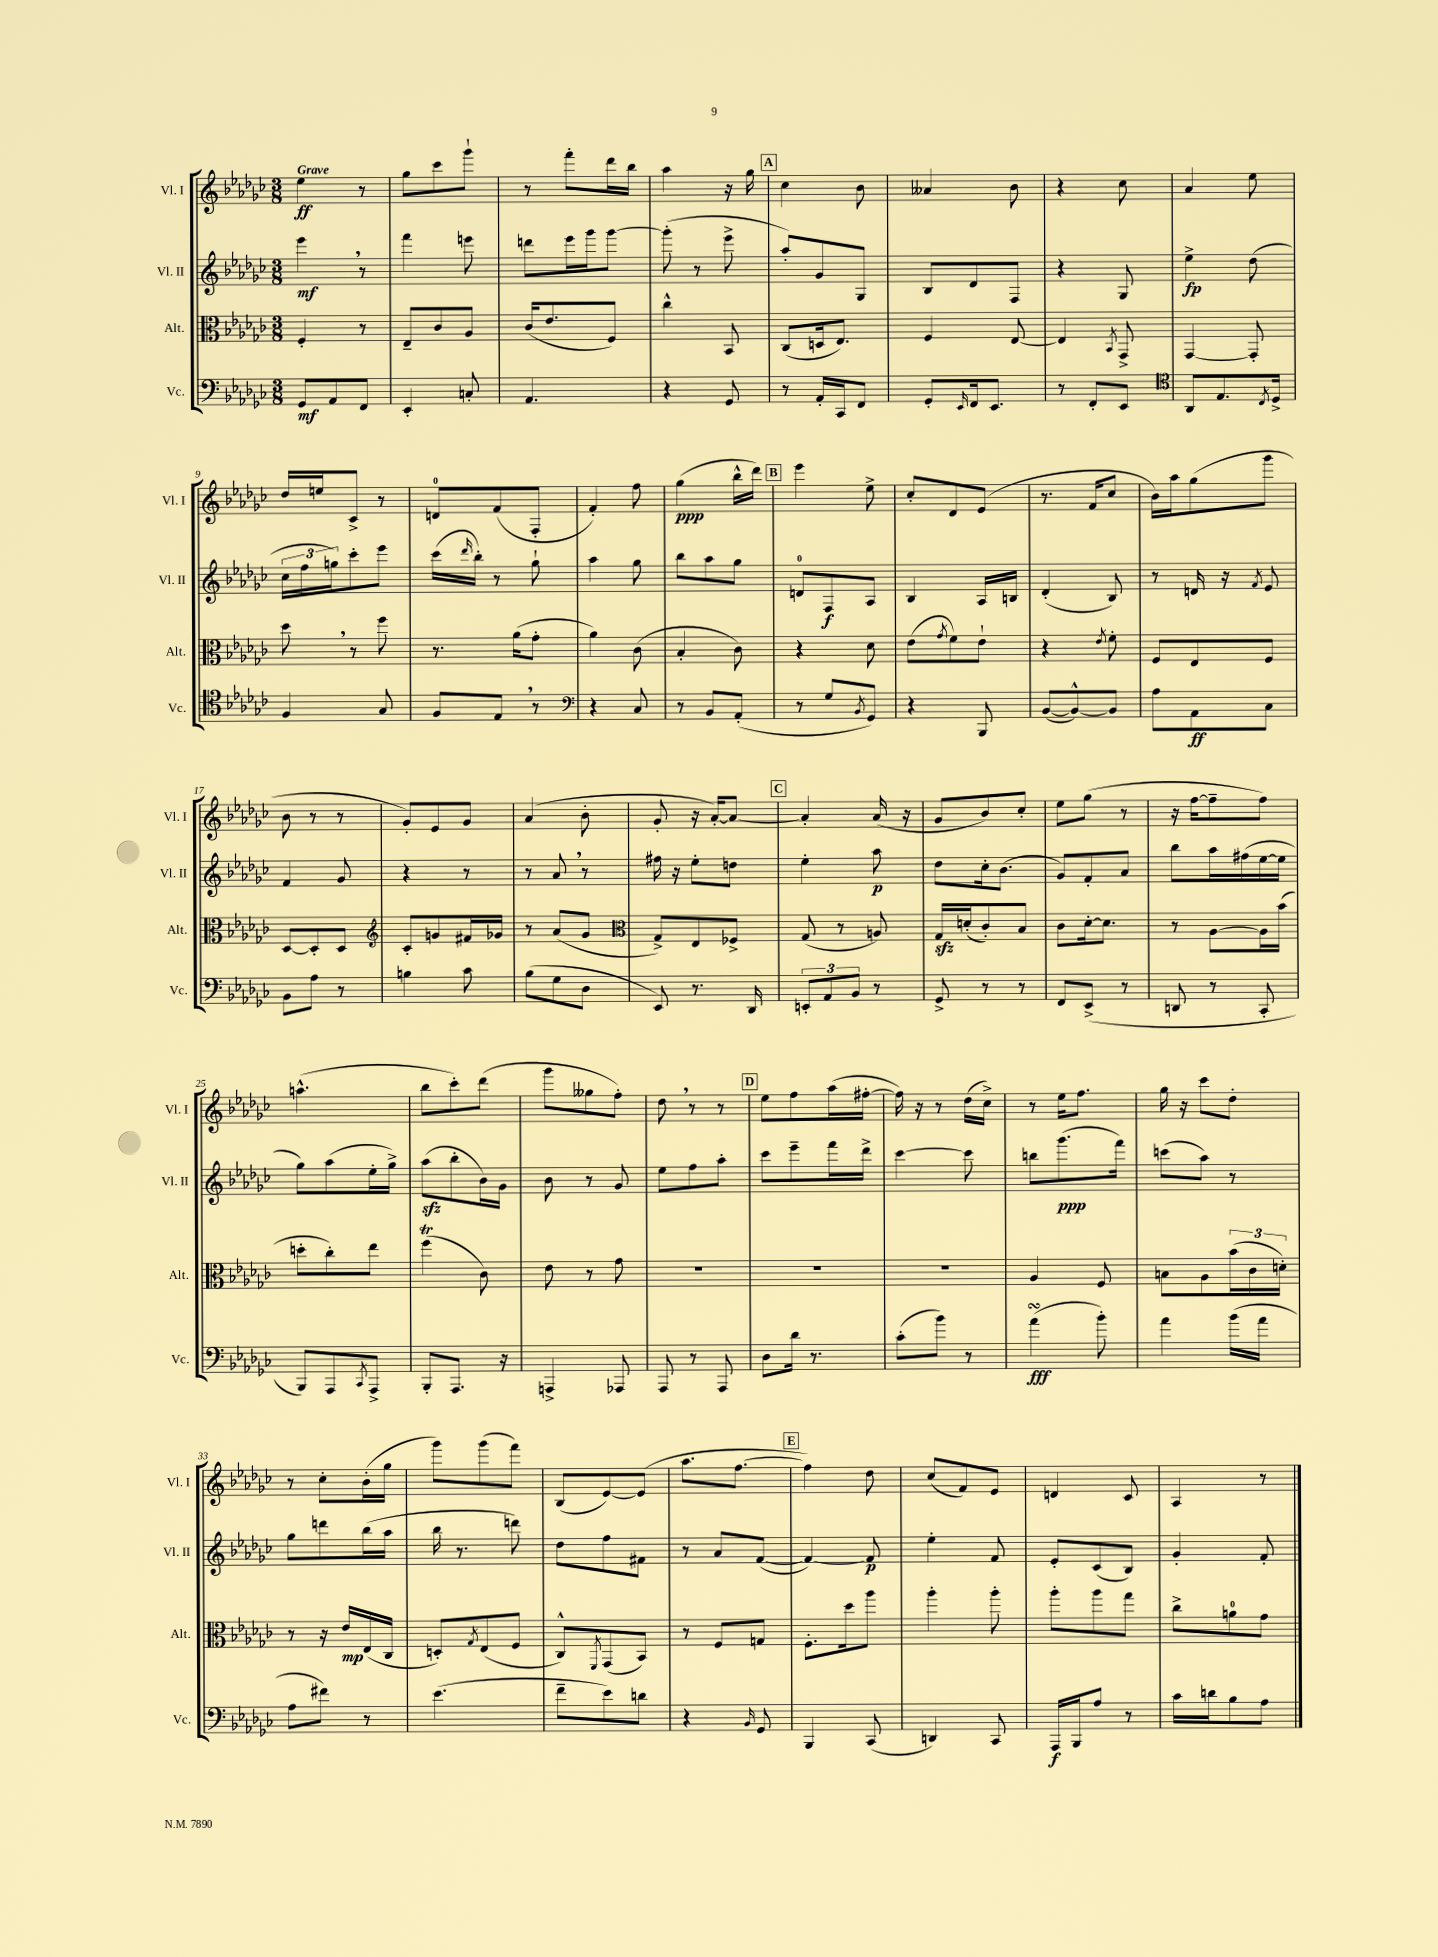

**kern	**kern	**kern	**kern
*staff4	*staff3	*staff2	*staff1
*clefF4	*clefC3	*clefG2	*clefG2
*k[b-e-a-d-g-c-]	*k[b-e-a-d-g-c-]	*k[b-e-a-d-g-c-]	*k[b-e-a-d-g-c-]
*M3/8	*M3/8	*M3/8	*M3/8
8GG-	4F'	4eee-	4ee-
8AA-	.	.	.
8FF	8r	8r	8r
=	=	=	=
4EE-'	8E-~	4fff	8gg-
.	8c-	.	8ccc-
8C'	8A-	8eee	8ggg-`
=	=	=	=
4.AA-	(16c-	8ddd	8r
.	8.e-	.	.
.	.	16eee-	8fff'
.	.	16ggg-	.
.	8F)	[8ggg-	16ddd-
.	.	.	16bb-
=	=	=	=
4r	4cc-^^	(8ggg-']	4aa-
.	.	8r	.
8GG-	8BB-	8eee-^	16r
.	.	.	16gg-
=	=	=	=
8r	(8C-	8aa-')	4cc-
16AA-'	16D	8g-	.
16CC-	8.E-)	.	.
8FF	.	8G-	8b-
=	=	=	=
8GG-'	4F	8B-	4a--
16qqEE-	.	.	.
16FF	.	8d-	.
8.EE-	.	.	.
.	[8E-	8F	8b-
=	=	=	=
8r	4E-]	4r	4r
8FF'	.	.	.
.	8qBB-	.	.
8EE-	8GG-^	8G-	8cc-
=	=	=	=
*clefC4	*	*	*
8AA-	[4GG-	4ee-^	4a-
8.E-	.	.	.
.	8GG-']	(8dd-	8ee-
8qC-	.	.	.
16D-^	.	.	.
=	=	=	=
4F	8dd-	24cc-	16dd-
.	.	24ff	.
.	.	.	16ee
.	.	24gg)	.
.	8r	8ccc-'	8c-^
8G-	8ff	8eee-	8r
=	=	=	=
8F	8.r	(16ccc-	8d
.	.	16qqddd-	.
.	.	16bb-')	.
8E-	.	8r	(8f
.	(16a-	.	.
8r	8g-'	8gg-`	8F'
=	=	=	=
*clefF4	*	*	*
4r	4a-)	4aa-	4f')
8C-	(8c-	8gg-	8ff
=	=	=	=
8r	4B-'	8bb-	(4gg-
8BB-	.	8aa-	.
(8AA-'	8c-)	8gg-	16bb-^^
.	.	.	16ddd-)
=	=	=	=
8r	4r	8d	4eee-
8G-	.	8F	.
8qBB-	.	.	.
8GG-)	8d-	8A-	8ee-^
=	=	=	=
4r	(8e-	4B-	8cc-'
.	8qg-	.	.
.	8f)	.	8d-
8BBB-	8e-`	16A-	(8e-
.	.	16B	.
=	=	=	=
([8BB-	4r	(4d-'	8.r
8BB-^^_)	.	.	.
.	.	.	16f
.	8qe-	.	.
8BB-]	8f'	8B-)	8cc-
=	=	=	=
8A-	8F	8r	16b-)
.	.	.	16aa-
8AA-	8E-	16d	(8gg-
.	.	16r	.
.	.	8qf	.
8C-	8F	8e-	8ggg-
=	=	=	=
8BB-	[8D-	4f	8b-
8A-	8D-']	.	8r
8r	8D-	8g-	8r
=	=	=	=
*	*clefG2	*	*
4B	8c-'	4r	8g-')
.	8g	.	8e-
8c-	16f#	8r	8g-
.	16g-	.	.
=	=	=	=
(8B-	8r	8r	(4a-
8G-	(8a-	8a-	.
8D-	8g-	8r	8b-'
=	=	=	=
*	*clefC3	*	*
8EE-)	8G-^)	16ff#	8g-'
.	.	16r	.
8.r	8E-	8ee-'	16r
.	.	.	[16a-')
.	8F-^	8dd	8a-_
16DD-	.	.	.
=	=	=	=
12EE'	(8G-	4ee-'	4a-']
12AA-	.	.	.
.	8r	.	.
12BB-	.	.	.
8r	8A)	8aa-	(16a-
.	.	.	16r
=	=	=	=
8GG-^	16G-	8dd-	8g-
.	(16d'	.	.
8r	8c-')	16cc-'	8b-)
.	.	(8.b-	.
8r	8B-	.	8cc-'
=	=	=	=
8FF	8c-	8g-)	8ee-
(8EE-^	[16d-'	8f'	(8gg-
.	8.d-]	.	.
8r	.	8a-	8r
=	=	=	=
8DD	8r	8bb-	16r
.	.	.	[16ff
8r	[8A-	16aa-	8ff~]
.	.	(16ff#	.
8CC-'	16A-]	[16ee-	8ff)
.	(16b-	16ee-]	.
=	=	=	=
8BBB-)	8dd'	8gg-)	(4.aa^^
8AAA-	8cc-')	(8aa-	.
8qCC-	.	.	.
8AAA-^	8ee-	16ee-'	.
.	.	16gg-^)	.
=	=	=	=
8BBB-'	(4ff	(8aa-	8bb-
8.AAA-	.	8bb-'	8ccc-')
.	8c-)	16b-)	(8ddd-
16r	.	16g-	.
=	=	=	=
4AAA^	8e-	8b-	8ggg-
.	8r	8r	8gg--
8AAA-	8g-	8g-	8ff')
=	=	=	=
8AAA-	4.r	8ee-	8dd-
8r	.	8ff	8r
8AAA-	.	8aa-'	8r
=	=	=	=
8D-	4.r	8ccc-	8ee-
16d-	.	8eee-~	8ff
8.r	.	.	.
.	.	16fff	(16aa-
.	.	16ddd-^	[16ff#'
=	=	=	=
(8c-'	4.r	[4ccc-	16ff#])
.	.	.	16r
8b-)	.	.	8r
8r	.	8ccc-]	(16dd-
.	.	.	16cc-^)
=	=	=	=
(4a-	4A-	8bb	8r
.	.	(8.ggg-	16ee-
.	.	.	8.ff
8b-')	8F	.	.
.	.	16fff)	.
=	=	=	=
4a-	8B	(8ccc	16gg-
.	.	.	16r
.	8A-	8aa-)	8ccc-
(16b-	(24b-	8r	8dd-'
.	24c-	.	.
16a-	.	.	.
.	24d')	.	.
=	=	=	=
8A-	8r	8gg-	8r
8f#)	16r	8ddd	8cc-'
.	16e-	.	.
8r	(16E-	(16bb-	(16b-'
.	16C-	16aa-	16gg-
=	=	=	=
(4.e-	8D')	16bb-	8ggg-)
.	.	8.r	.
.	8qG-	.	.
.	(8E-	.	(8ggg-
.	8F	8ddd)	8fff)
=	=	=	=
8f~	8C-^^)	8dd-	(8B-
.	8qFF	.	.
8e-)	(8GG-	8ff	[8e-)
8d	8BB-)	8f#	(8e-]
=	=	=	=
4r	8r	8r	8.aa-
.	8F	8a-	.
.	.	.	[8.ff
16qqBB-	.	.	.
8GG-	8G	([8f	.
=	=	=	=
4BBB-	8.F'	4f_)	4ff])
.	16dd-	.	.
(8CC-	8aa-	8f]	8dd-
=	=	=	=
4DD)	4aa-'	4ee-'	(8cc-
.	.	.	8f)
8CC-	8aa-'	8f	8e-
=	=	=	=
16AAA-	8aa-'	8e-'	4d
16BBB-	.	.	.
8A-	8aa-	(8c-	.
8r	8gg-	8B-)	8c-
=	=	=	=
16c-	8cc-^	4g-'	4A-
16d	.	.	.
8B-	8a	.	.
8A-	8g-	8f'	8r
==	==	==	==
*-	*-	*-	*-
